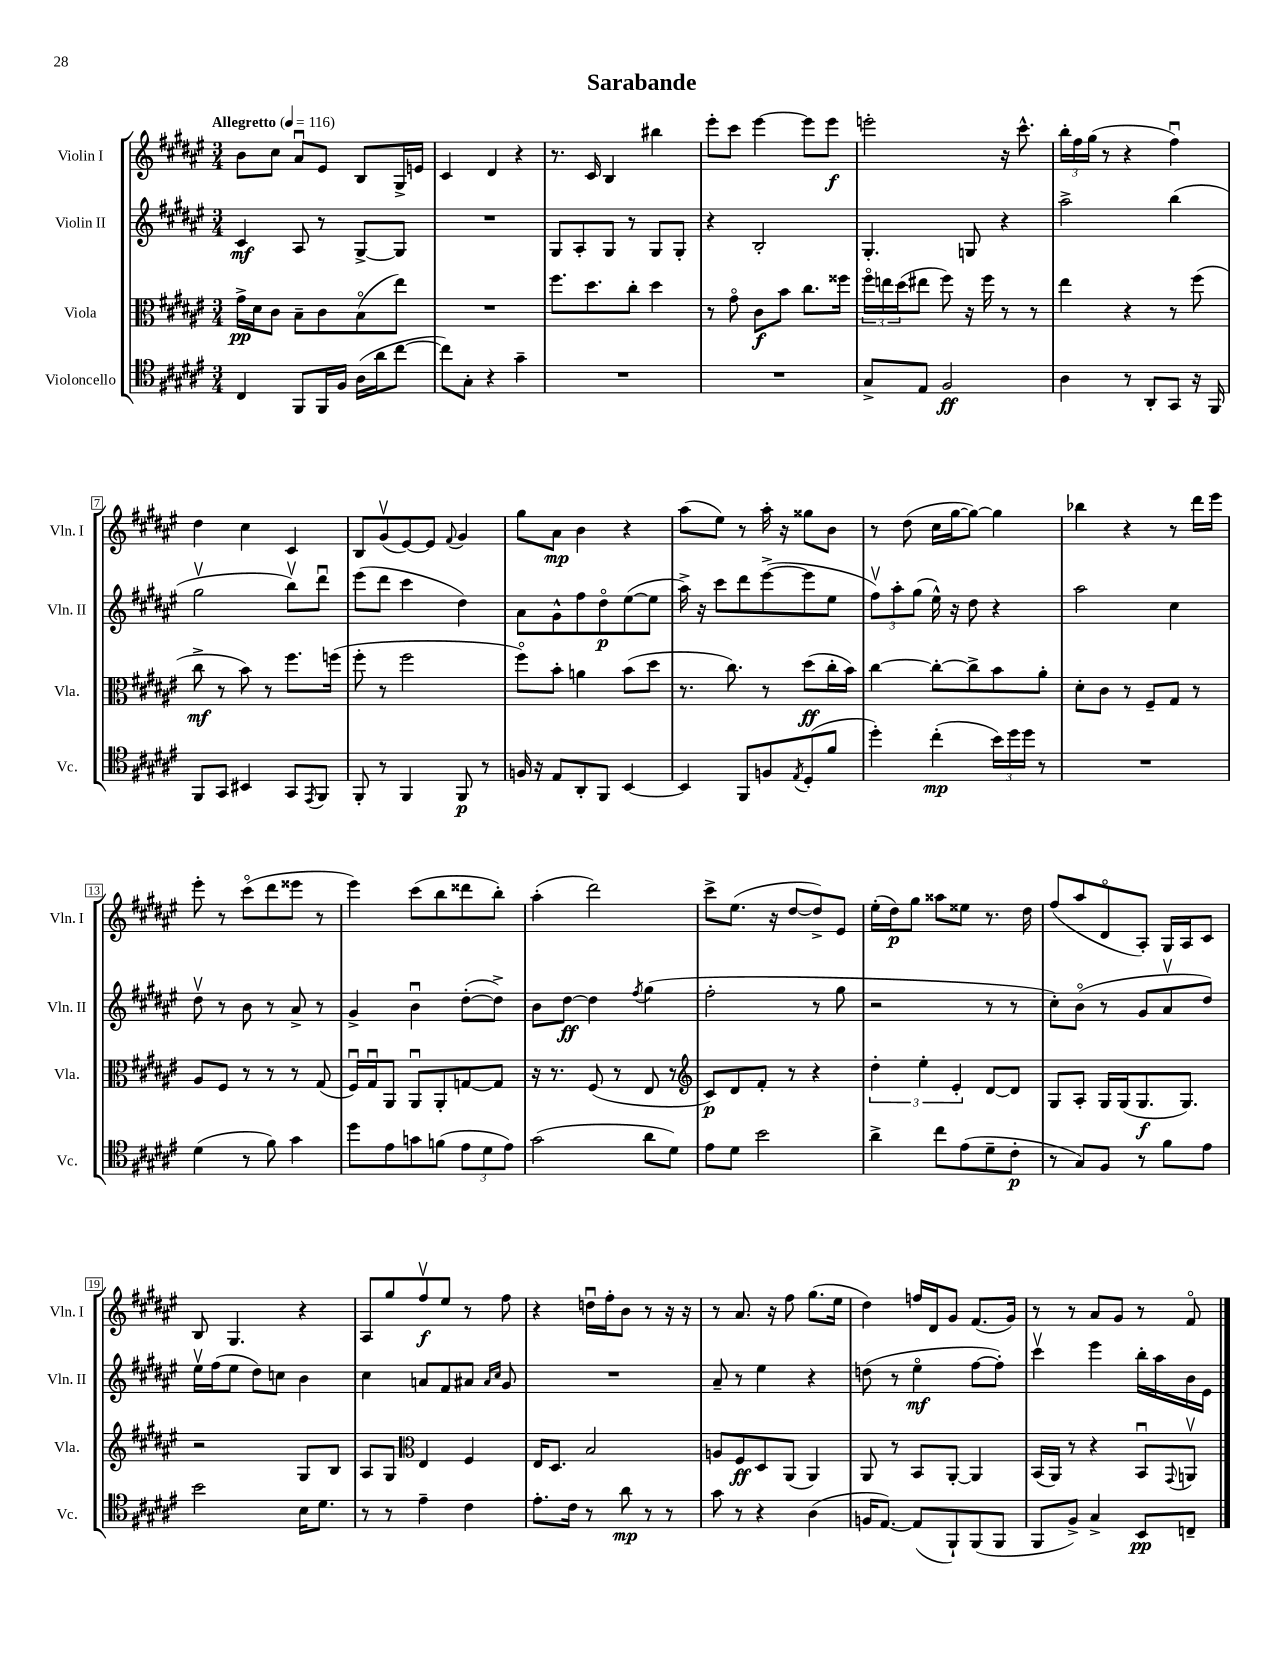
\header { title = "Sarabande" }
<<
\new StaffGroup <<
\new Staff = "s0" \with { instrumentName = "Violin I" shortInstrumentName = "Vln. I" } {
    \clef treble \key fis \major \numericTimeSignature \time 3/4 \tempo "Allegretto" 4 = 116
    b'8 cis''8 ais'8\downbow eis'8 b8 gis16-> e'16 |
    cis'4 dis'4 r4 |
    r8. cis'16 b4 bis''4 |
    eis'''8-. cis'''8 eis'''4~ eis'''8 eis'''8\f |
    e'''2-. r16 cis'''8.-^ |
    \tuplet 3/2 { b''16-. fis''16 gis''16( } r8 r4 fis''4\downbow) |
    dis''4 cis''4 cis'4 |
    b8 gis'8\upbow( eis'8~) eis'8 \appoggiatura { fis'8 } gis'4 |
    gis''8 ais'8\mp b'4 r4 |
    ais''8( eis''8) r8 ais''16-. r16 gisis''8 b'8 |
    r8 dis''8( cis''16 gis''16~ gis''8~) gis''4 |
    bes''4 r4 r8 dis'''16 eis'''16 |
    eis'''8-. r8 cis'''8\flageolet( dis'''8 eisis'''8 r8 |
    eis'''4) cis'''8( b''8 disis'''8 b''8-.) |
    ais''4-.( dis'''2) |
    cis'''8-> eis''8.( r16 dis''8~ dis''8->) eis'8 |
    eis''16-.( dis''16\p) gis''8 aisis''8 eisis''8 r8. dis''16 |
    fis''8( ais''8 dis'8\flageolet ais8-.) gis16 ais16 cis'8 |
    b8 gis4. r4 |
    ais8 gis''8 fis''8\upbow\f eis''8 r8 fis''8 |
    r4 d''16\downbow fis''16-. b'8 r8 r16 r16 |
    r8 ais'8. r16 fis''8 gis''8.( eis''16 |
    dis''4) f''16 dis'16 gis'8 fis'8.( gis'16) |
    r8 r8 ais'8 gis'8 r8 fis'8\flageolet \bar "|." |
}
\new Staff = "s1" \with { instrumentName = "Violin II" shortInstrumentName = "Vln. II" } {
    \clef treble \key fis \major \numericTimeSignature \time 3/4
    cis'4\mf ais8 r8 gis8~-> gis8 |
    R2. |
    gis8 ais8-. gis8 r8 gis8 gis8-. |
    r4 b2-. |
    gis4.-. g8 r4 |
    ais''2-> b''4( |
    gis''2\upbow b''8\upbow) dis'''8\downbow |
    eis'''8( dis'''8 cis'''4 dis''4) |
    ais'8 gis'8-^ fis''8 dis''8\flageolet\p eis''8~( eis''8 |
    ais''16->) r16 cis'''8 dis'''8 eis'''8~->( eis'''8 eis''8 |
    \tuplet 3/2 { fis''8\upbow) ais''8-. gis''8( } eis''16-^) r16 dis''8 r4 |
    ais''2 cis''4 |
    dis''8\upbow r8 b'8 r8 ais'8-> r8 |
    gis'4-> b'4\downbow dis''8~-.( dis''8->) |
    b'8 dis''8~\ff dis''4 \acciaccatura { fis''8 } gis''4( |
    fis''2-. r8 gis''8 |
    r2 r8 r8 |
    cis''8-.) b'8\flageolet( r8 gis'8 ais'8\upbow dis''8) |
    eis''16\upbow fis''16( eis''8 dis''8) c''8 b'4 |
    cis''4 a'8 fis'8 ais'8 \grace { ais'16 cis''16 } gis'8 |
    R2. |
    ais'8-- r8 eis''4 r4 |
    d''8( r8 eis''4\flageolet\mf fis''8~ fis''8-.) |
    cis'''4\upbow eis'''4 b''16-. ais''16 b'16 eis'16 \bar "|." |
}
\new Staff = "s2" \with { instrumentName = "Viola" shortInstrumentName = "Vla." } {
    \clef alto \key fis \major \numericTimeSignature \time 3/4
    gis'16->\pp dis'16 cis'8 b8-- cis'8 b8\flageolet( eis''8) |
    R2. |
    fis''8. dis''8. cis''8-. dis''4 |
    r8 gis'8\flageolet cis'8\f b'8 cis''8. fisis''16 |
    \tuplet 3/2 { fis''16\flageolet e''16 dis''16( } eis''8 fis''8) r16 fis''16 r8 r8 |
    eis''4 r4 r8 fis''8( |
    cis''8->\mf r8 b'8) r8 fis''8. f''16( |
    fis''8-. r8 fis''2 |
    fis''8\flageolet) b'8-. a'4 b'8( dis''8 |
    r8. cis''8.) r8 dis''8\ff( cis''16-. b'16) |
    cis''4~ cis''8~-. cis''8-> b'8 ais'8-. |
    dis'8-. cis'8 r8 fis8-- gis8 r8 |
    ais8 fis8 r8 r8 r8 gis8( |
    fis16\downbow) gis16\downbow ais,8 ais,8\downbow ais,8-. g8~ g8 |
    r16 r8. fis8( r8 eis8 r8 |
    \clef treble cis'8\p) dis'8 fis'8-. r8 r4 |
    \tuplet 3/2 { dis''4-. eis''4-. eis'4-. } dis'8~ dis'8 |
    gis8 ais8-. gis16 gis16( gis8.\f gis8.) |
    r2 gis8 b8 |
    ais8 gis8 \clef alto eis4 fis4 |
    eis16 dis8. b2 |
    a8 fis8\ff dis8 ais,8( ais,4) |
    ais,8 r8 b,8 ais,8~-. ais,4 |
    b,16( ais,16) r8 r4 b,8\downbow \appoggiatura { gis,8 } a,8\upbow \bar "|." |
}
\new Staff = "s3" \with { instrumentName = "Violoncello" shortInstrumentName = "Vc." } {
    \clef tenor \key fis \major \numericTimeSignature \time 3/4
    cis4 fis,8 fis,16 fis16 ais16( ais'16 cis''8~ |
    cis''8) gis8-. r4 gis'4-- |
    R2. |
    R2. |
    gis8-> eis8 fis2\ff |
    ais4 r8 ais,8-. gis,8 r16 fis,16 |
    fis,8 gis,8 bis,4 gis,8 \acciaccatura { eis,8 } fis,8 |
    fis,8-. r8 fis,4 fis,8\p r8 |
    f16 r16 eis8 ais,8-. fis,8 b,4~ |
    b,4 fis,8 f8 \acciaccatura { eis8 } dis8-.( fis'8 |
    dis''4-.) cis''4-.\mp( \tuplet 3/2 { b'16) dis''16 dis''16 } r8 |
    R2. |
    dis'4( r8 fis'8) gis'4 |
    dis''8 eis'8 g'8 f'8( \tuplet 3/2 { eis'8 dis'8 eis'8) } |
    gis'2( ais'8 dis'8) |
    eis'8 dis'8 b'2 |
    ais'4-> cis''8 eis'8( dis'8-- cis'8-.\p |
    r8 gis8) fis8 r8 fis'8 eis'8 |
    b'2 b16 dis'8. |
    r8 r8 eis'4-- cis'4 |
    eis'8.-. cis'16 r8 ais'8\mp r8 r8 |
    gis'8 r8 r4 ais4( |
    f16 eis8.~) eis8( fis,8-!) fis,8( fis,8 |
    fis,8 fis8->) gis4-> b,8\pp c8-- \bar "|." |
}
>>
>>
\layout { \context { \Score \override BarNumber.stencil = #(make-stencil-boxer 0.1 0.3 ly:text-interface::print) } }
